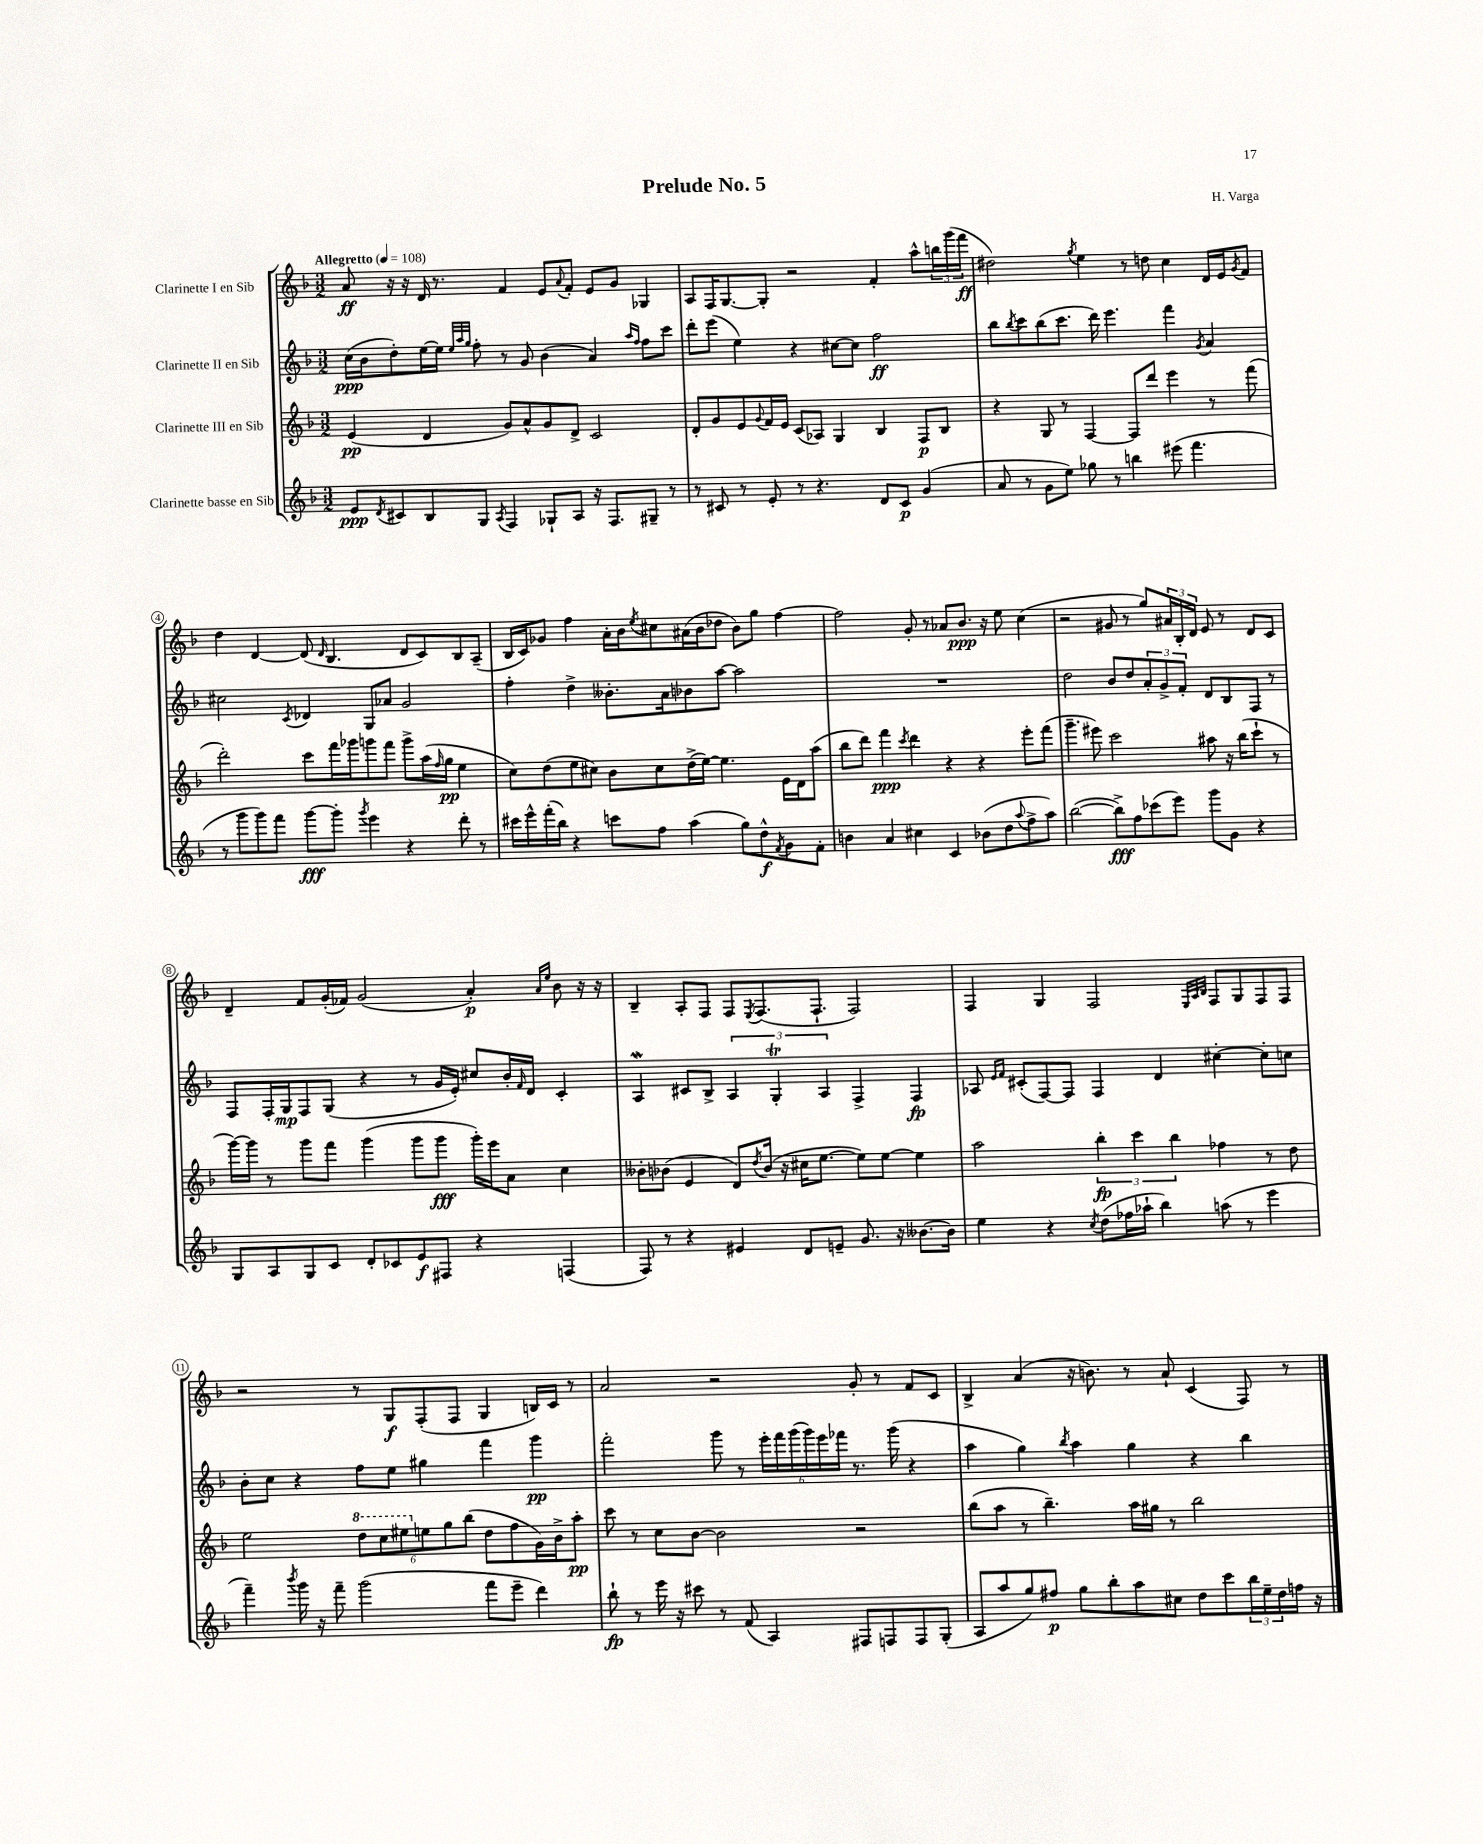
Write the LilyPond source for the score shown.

\header { title = "Prelude No. 5" composer = "H. Varga" }
<<
\new StaffGroup <<
\new Staff = "s0" \with { instrumentName = "Clarinette I en Sib" } {
    \clef treble \key f \major \numericTimeSignature \time 3/2 \tempo "Allegretto" 4 = 108
    a'8\ff r16 r16 d'16 r8. f'4 e'8 \appoggiatura { a'8 } f'8-. e'8 g'8 ges4 |
    a8 f16 g8.~ g8-. r2 f'4-. a''8-^ \tuplet 3/2 { b''16 g'''16( f'''16\ff } |
    dis''2) \acciaccatura { g''8 } e''4 r8 d''8 c''4 d'16 e'16 \acciaccatura { g'8 } f'8 |
    d''4 d'4~ d'8( \grace { d'16 } bes4. d'8 c'8) bes8 a8--( |
    bes16 c'16) ges'8 f''4 a'16-. bes'16 \acciaccatura { e''8 } cis''8 ais'16( bes'16 des''8 bes'8) g''8 f''4~ |
    f''2 g'8-. r8 aes'8 bes'8.\ppp r16 e''8 c''4( |
    r2 gis'8 r8 g''8) \tuplet 3/2 { ais'16 bes16-. d'16 } e'8 r8 d'8 c'8 |
    d'4-- f'8 g'16-.( fes'16) g'2( a'4-.\p) \grace { a'16 e''16 } bes'8 r16 r16 |
    bes4-- a8-. f8 f8 \acciaccatura { e8 } f8.( f8.-! f2) |
    f4 g4 f2 \grace { e32 a32 bes32 } f8 g8 f8 f8 |
    r2 r8 g8\f f8-.( f8 g4 b16) c'16 r8 |
    a'2 r2 g'8-. r8 f'8 c'8 |
    bes4-> a'4( r16 b'8.) r8 a'8-! c'4( f8) r8 \bar "|." |
}
\new Staff = "s1" \with { instrumentName = "Clarinette II en Sib" } {
    \clef treble \key f \major \numericTimeSignature \time 3/2
    c''16\ppp( bes'16 d''8-.) e''16~ e''16 \grace { e''32 a''32 g''32 } f''8-. r8 g'8 bes'4( a'4) \grace { a''16 f''16 } f''8 c'''8 |
    d'''8-. e'''8( e''4) r4 cis''8~ cis''8 f''2\ff |
    bes''8 \acciaccatura { bes''8 } c'''8 bes''8( c'''8. d'''16) e'''4. f'''4 \acciaccatura { g'8 } a'4 |
    cis''2 \acciaccatura { c'8 } des'4 g8 aes'8 g'2 |
    f''4-. d''4-> beses'8.-. a'16 bes'8 a''8~ a''2 |
    R1. |
    d''2 bes'8 d''8 \tuplet 3/2 { a'8-. g'8-> f'8-. } d'8 bes8 f8 r8 |
    f8 f16-. g16\mp f8 g8( r4 r8 g'16 e'16-.) cis''8 bes'16-. \grace { f'16 } d'16 c'4-. |
    a4\mordent cis'8 bes8-> \tuplet 3/2 { a4 g4-.\trill a4 } f4-> f4\fp |
    aes8 \grace { e'16 f'16 } cis'8-.( f8~) f8 f4 d'4 cis''4~-. cis''8-. c''8 |
    bes'8-. c''8 r4 f''8 e''8 gis''4 f'''4 g'''4\pp |
    f'''2-. g'''8 r8 \tuplet 6/4 { e'''16-. f'''16 g'''16( g'''16) e'''16 fes'''16 } r8. g'''16( r4 |
    a''4 g''4) \acciaccatura { bes''8 } a''4 g''4 r4 bes''4 \bar "|." |
}
\new Staff = "s2" \with { instrumentName = "Clarinette III en Sib" } {
    \clef treble \key f \major \numericTimeSignature \time 3/2
    e'4\pp( d'4 g'8) a'8-^ g'8 d'8-> c'2 |
    d'8-. g'8 e'8 \appoggiatura { g'8 } f'16 e'16 c'8( aes8) g4 bes4 f8\p bes8 |
    r4 g8 r8 f4~ f8 d'''8 e'''4 r8 f'''8( |
    d'''2-.) c'''8 f'''16 ges'''16 g'''8 f'''8 g'''8-> a''16( \grace { f''16 } g''16\pp e''4 |
    c''8) d''8( e''8 cis''8) bes'8 cis''8 d''16->( e''16~) e''4. e'16 d'16 a''8( |
    bes''8 d'''8) f'''4\ppp \acciaccatura { c'''8 } d'''4 r4 r4 e'''8-. f'''8( |
    g'''4.-- eis'''8) c'''2 ais''8 r16 bes''16( c'''8-! r8 |
    g'''16~) g'''16 r8 g'''8 f'''8 g'''4( g'''8 g'''8\fff g'''16-.) e'''16 a'8 c''4 |
    beses'8-. bes'8( e'4 d'8) \acciaccatura { d''8 } bes'16( r16 cis''16 e''8.~ e''8) e''8~ e''4 |
    a''2 \tuplet 3/2 { bes''4-.\fp c'''4 bes''4 } fes''4 r8 d''8 |
    e''2 \tuplet 6/4 { \ottava #1 d'''8 c'''8 eis'''8 \ottava #0 e''!8 g''8 bes''8( } d''8 f''8 g'16) bes'16-> a''8-.\pp |
    c'''8 r8 c''8 bes'8~ bes'2 r2 |
    bes''8( a''8 r8 bes''4.--) a''16 gis''16 r8 bes''2 \bar "|." |
}
\new Staff = "s3" \with { instrumentName = "Clarinette basse en Sib" } {
    \clef treble \key f \major \numericTimeSignature \time 3/2
    e'8\ppp \acciaccatura { d'8 } cis'8 bes8 g8 \acciaccatura { a8 } f4 ges8-! a8 r16 f8. gis8-- r8 |
    r8 cis'8 r8 e'8-. r8 r4. d'8 cis'8\p g'4( |
    a'8 r8 g'8 e''8) ges''8 r8 b''4 eis'''8( f'''4. |
    r8 g'''8 g'''8) f'''8 g'''8~\fff g'''8-. \acciaccatura { g'''8 } e'''4 r4 d'''8-. r8 |
    cis'''16 e'''16-^ f'''16-.( bes''16) r4 c'''8 f''8 a''4( g''8) d''8-^\f \acciaccatura { f'8 } g'8 f'8-. |
    b'4 a'4 cis''4 c'4 bes'8( d''8 \appoggiatura { a''8 } f''8-> a''8) |
    bes''2~( bes''8->\fff) f''8 ces'''8( e'''8) g'''8 g'8 r4 |
    g8 a8 g8 c'8 d'8-. ces'8 e'8\f fis8 r4 f4( |
    f8) r8 r4 eis'4 d'8 e'8-- g'8. r16 beses'8.~ beses'16 |
    e''4 r4 \acciaccatura { c''8 } d''8( fes''16 aes''16-! bes''4) a''8( r8 e'''4 |
    f'''4--) \acciaccatura { bes'''8 } g'''16 r16 f'''8-- g'''2( f'''8 e'''8-- d'''4) |
    bes''8-!\fp r8 e'''16 r16 cis'''8 r8 f'8( a4) fis8 f8 f8 g8-.( |
    a8 a''8 g''8) fis''8\p g''8 bes''8-. a''8 cis''8 d''8 c'''8 \tuplet 3/2 { bes''16 e''16-- d''16 } f''16 r16 \bar "|." |
}
>>
>>
\layout { \context { \Score \override BarNumber.stencil = #(make-stencil-circler 0.1 0.3 ly:text-interface::print) } }
